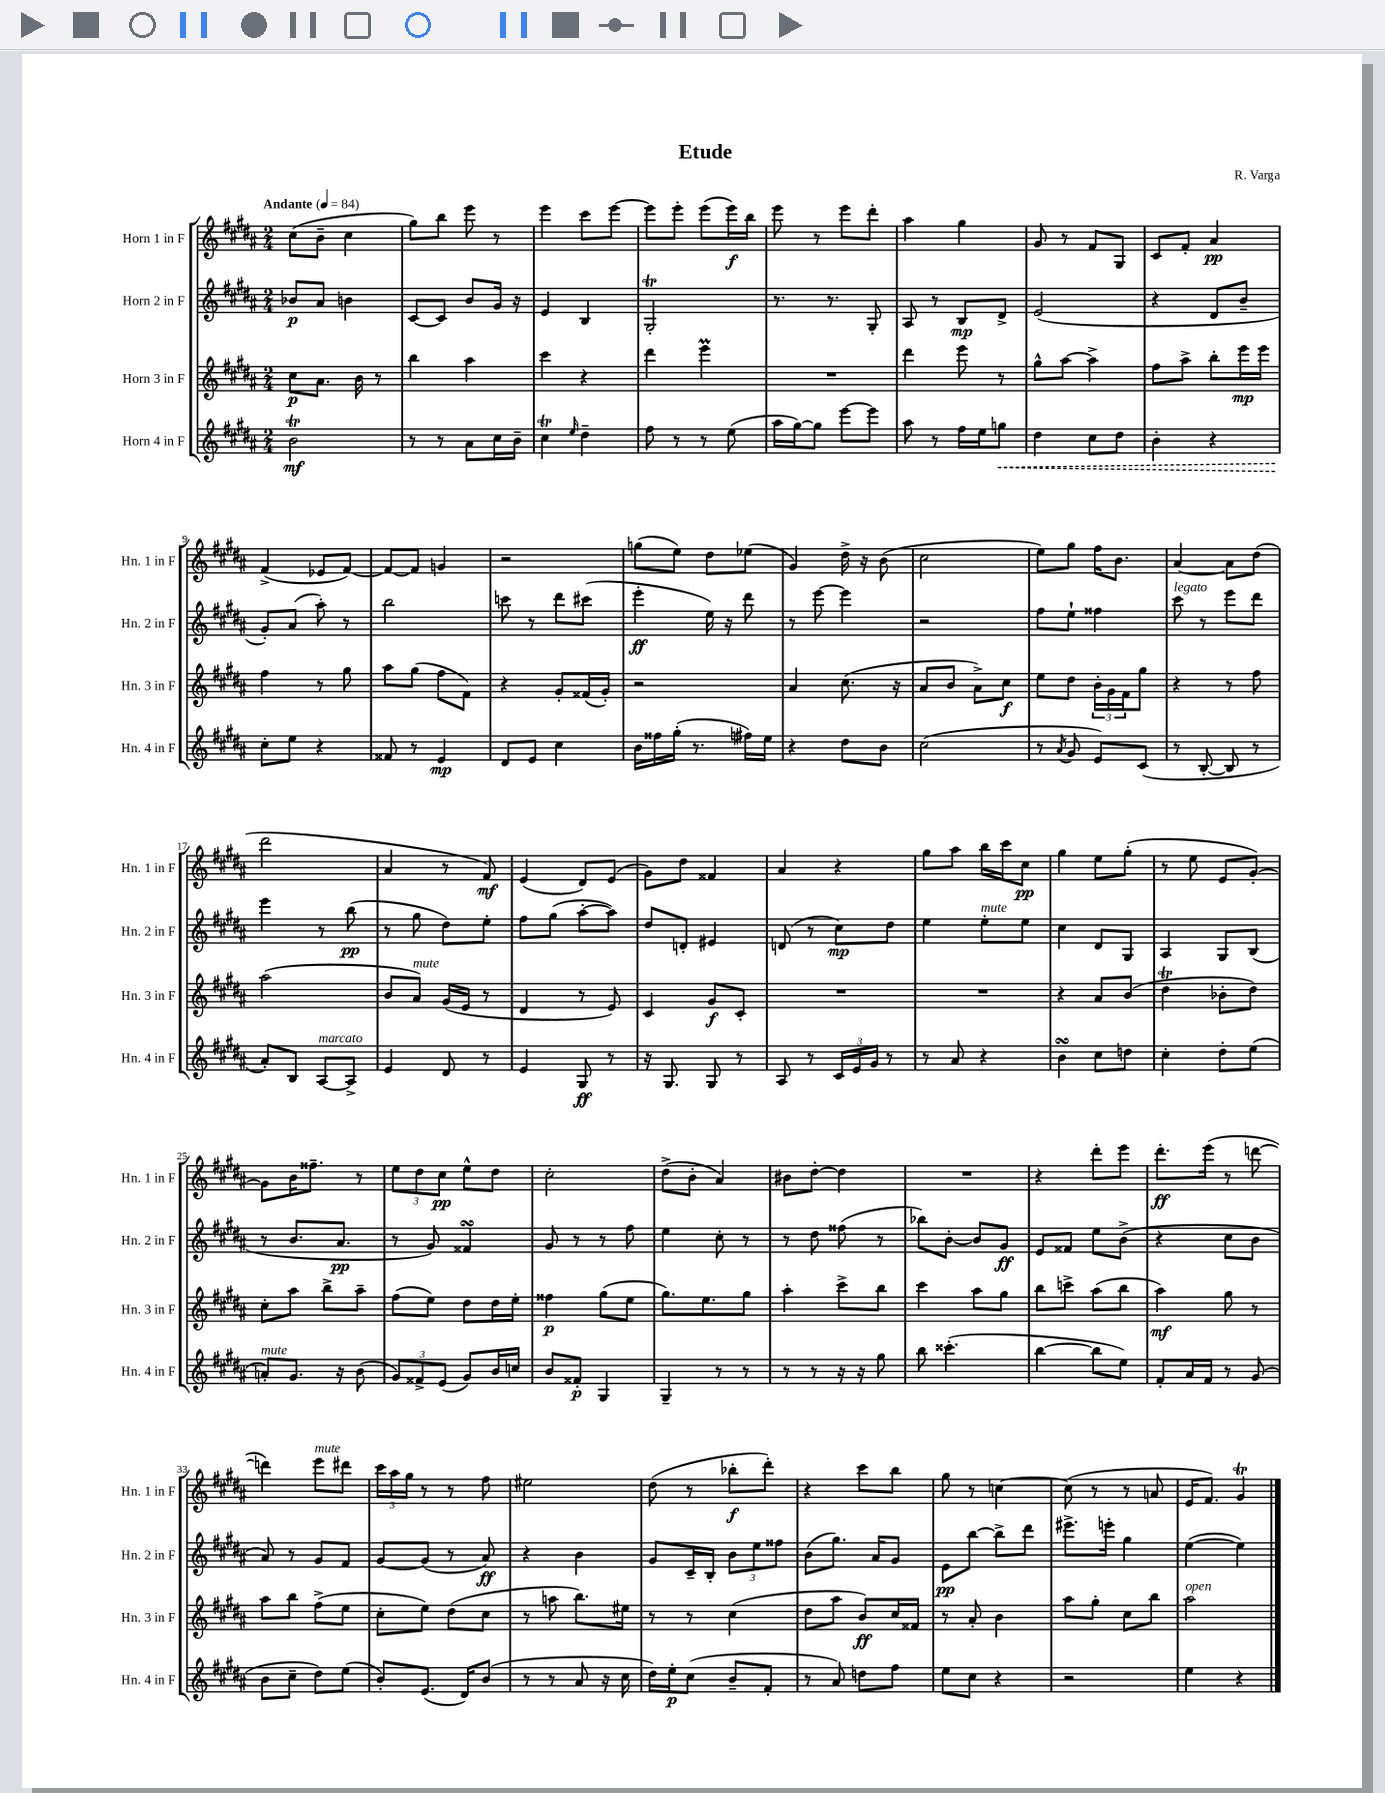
\header { title = "Etude" composer = "R. Varga" }
<<
\new StaffGroup <<
\new Staff = "s0" \with { instrumentName = "Horn 1 in F" shortInstrumentName = "Hn. 1 in F" } {
    \clef treble \key b \major \numericTimeSignature \time 2/4 \tempo "Andante" 4 = 84
    cis''8( b'8-- cis''4 |
    gis''8) b''8 e'''8 r8 |
    e'''4 cis'''8 e'''8~ |
    e'''8 e'''8-. e'''8( e'''16\f) b''16 |
    e'''8 r8 e'''8 dis'''8-. |
    ais''4 gis''4 |
    gis'8 r8 fis'8 gis8 |
    cis'8 fis'8-. ais'4\pp |
    fis'4->( ees'8 fis'8~) |
    fis'8~ fis'8 g'4 |
    r2 |
    g''8( e''8) dis''8 ees''8( |
    gis'4) dis''16-> r16 b'8( |
    cis''2 |
    e''8) gis''8 fis''16 b'8. |
    ais'4~ ais'8 dis''8( |
    dis'''2 |
    ais'4 r8 fis'8\mf) |
    e'4( dis'8) e'8( |
    gis'8) dis''8 fisis'4 |
    ais'4 r4 |
    gis''8 ais''8 b''16 cis'''16 cis''8\pp |
    gis''4 e''8 gis''8-.( |
    r8 e''8 e'8 gis'8~-.) |
    gis'8 b'16 fisis''8.-- r8 |
    \tuplet 3/2 { e''8 dis''8 cis''8\pp } e''8-^ dis''8 |
    cis''2-. |
    dis''8->( b'8-. ais'4) |
    bis'8 dis''8~-. dis''4 |
    R2 |
    r4 dis'''8-. e'''8 |
    dis'''8.-.\ff e'''16( r8 d'''8~ |
    d'''4) e'''8^\markup { \italic "mute" } dis'''8 |
    \tuplet 3/2 { cis'''16 ais''16 gis''16 } r8 r8 fis''8 |
    eis''2 |
    dis''8( r8 bes''8-.\f dis'''8-.) |
    r4 cis'''8 b''8 |
    gis''8 r8 c''4~ |
    c''8( r8 r8 a'8 |
    e'16 fis'8.) gis'4\trill \bar "|." |
}
\new Staff = "s1" \with { instrumentName = "Horn 2 in F" shortInstrumentName = "Hn. 2 in F" } {
    \clef treble \key b \major \numericTimeSignature \time 2/4
    bes'8\p ais'8 b'4 |
    cis'8~ cis'8 b'8 gis'16 r16 |
    e'4 b4 |
    gis2-.\trill |
    r8. r8. gis8-. |
    ais8 r8 b8\mp dis'8-> |
    e'2( |
    r4 dis'8 b'8-- |
    gis'8-.) ais'8( ais''8-.) r8 |
    b''2 |
    c'''8 r8 dis'''8 cis'''8( |
    e'''4-.\ff e''16) r16 dis'''8 |
    r8 e'''8~ e'''4 |
    r2 |
    fis''8 e''8-! fisis''4 |
    cis'''8^\markup { \italic "legato" } r8 e'''8 dis'''8 |
    e'''4 r8 b''8\pp( |
    r8 gis''8 dis''8) e''8-. |
    fis''8 gis''8( ais''8~-. ais''8) |
    dis''8 d'8-. eis'4 |
    d'8( r8 cis''8\mp) dis''8 |
    e''4 e''8-.^\markup { \italic "mute" } e''8 |
    cis''4 dis'8 gis8 |
    ais4 gis8 b8( |
    r8 b'8. ais'8.\pp |
    r8 gis'8) fisis'4\turn |
    gis'8 r8 r8 fis''8 |
    e''4 cis''8-. r8 |
    r8 dis''8 fisis''8( r8 |
    bes''8) b'8~-. b'8 gis'8\ff |
    e'8 fisis'8 e''8 b'8->( |
    r4 cis''8 b'8 |
    ais'8) r8 gis'8 fis'8 |
    gis'8~ gis'8( r8 ais'8\ff) |
    r4 b'4 |
    gis'8 cis'16-- b16-. \tuplet 3/2 { b'8 e''8 fisis''8 } |
    b'8( gis''8.) ais'16 gis'8 |
    e'8\pp b''8~ b''8-> dis'''8 |
    eis'''8.-> e'''16-. gis''4 |
    e''4~( e''4) \bar "|." |
}
\new Staff = "s2" \with { instrumentName = "Horn 3 in F" shortInstrumentName = "Hn. 3 in F" } {
    \clef treble \key b \major \numericTimeSignature \time 2/4
    cis''8\p ais'8. b'16 r8 |
    b''4 ais''4 |
    cis'''4 r4 |
    dis'''4 e'''4\prall |
    R2 |
    dis'''4 e'''8 r8 |
    gis''8-^ ais''8~ ais''4-> |
    fis''8 ais''8-> b''8-. e'''16\mp e'''16 |
    fis''4 r8 gis''8 |
    ais''8 gis''8( fis''8 fis'8) |
    r4 gis'8-. fisis'16( gis'16-.) |
    r2 |
    ais'4 cis''8.( r16 |
    ais'8 b'8 ais'8->) cis''8\f |
    e''8 dis''8 \tuplet 3/2 { b'16-. gis'16 fis'16 } gis''8 |
    r4 r8 fis''8 |
    ais''2( |
    b'8 ais'8^\markup { \italic "mute" }) gis'16( e'16 r8 |
    dis'4 r8 e'8) |
    cis'4 gis'8\f cis'8-. |
    R2 |
    R2 |
    r4 ais'8 b'8( |
    dis''4\trill bes'8-. dis''8) |
    cis''8-. ais''8 b''8-> ais''8-- |
    fis''8( e''8) dis''8 dis''16 e''16-. |
    fisis''4\p gis''8( e''8 |
    gis''8.) e''8. gis''8 |
    ais''4-. cis'''8-> b''8 |
    cis'''4 ais''8 gis''8 |
    b''8 c'''8-> ais''8( b''8 |
    ais''4\mf) gis''8 r8 |
    ais''8 b''8 fis''8->( e''8 |
    cis''8-. e''8) dis''8( cis''8 |
    r8 a''8 b''8.) eis''16 |
    r8 r8 cis''4( |
    dis''8 ais''8 b'8\ff) cis''16 fisis'16 |
    r8 ais'8-. b'4 |
    ais''8 gis''8-. cis''8 b''8 |
    ais''2^\markup { \italic "open" } \bar "|." |
}
\new Staff = "s3" \with { instrumentName = "Horn 4 in F" shortInstrumentName = "Hn. 4 in F" } {
    \clef treble \key b \major \numericTimeSignature \time 2/4
    b'2\trill\mf |
    r8 r8 ais'8 cis''16 b'16-- |
    cis''4\trill \grace { e''16 } dis''4-- |
    fis''8 r8 r8 e''8( |
    ais''16 gis''16~) gis''8 e'''8~ e'''8 |
    ais''8 r8 fis''16 e''16 \once \override Hairpin.style = #'dashed-line g''8\< |
    dis''4 cis''8 dis''8 |
    b'4-. r4 |
    cis''8-.\! e''8 r4 |
    fisis'8 r8 e'4\mp |
    dis'8 e'8 cis''4 |
    b'16 fisis''16 gis''16-.( r8. fis''16) e''16 |
    r4 dis''8 b'8 |
    cis''2( |
    r8 \acciaccatura { ais'8 } gis'8 e'8) cis'8( |
    r8 b8~-. b8 r8 |
    ais'8-.) b8 ais8~^\markup { \italic "marcato" } ais8-> |
    e'4 dis'8 r8 |
    e'4 gis8\ff r8 |
    r16 gis8. gis8 r8 |
    ais8 r8 \tuplet 3/2 { cis'16 e'16 gis'16 } r8 |
    r8 ais'8 r4 |
    b'4\turn cis''8 d''8 |
    cis''4-. dis''8-. e''8( |
    a'8-.^\markup { \italic "mute" }) gis'8. r16 b'8( |
    \tuplet 3/2 { gis'8) fisis'8-> e'8( } gis'8) b'16 c''16 |
    b'8 fisis'8-.\p gis4 |
    gis4-- r8 r8 |
    r8 r8 r16 r16 gis''8 |
    b''8 cisis'''4.-.( |
    b''4~ b''8 e''8) |
    fis'8-. ais'16 fis'16 r8 gis'8( |
    b'8 cis''8-- dis''8) e''8( |
    b'8-.) e'8.( dis'16) b'8( |
    r8 r8 ais'8 r16 cis''16 |
    dis''16) e''16-.\p cis''8( b'8-- fis'8-. |
    r8 ais'8) d''8 fis''8 |
    e''8 cis''8 r4 |
    r2 |
    e''4 r4 \bar "|." |
}
>>
>>
